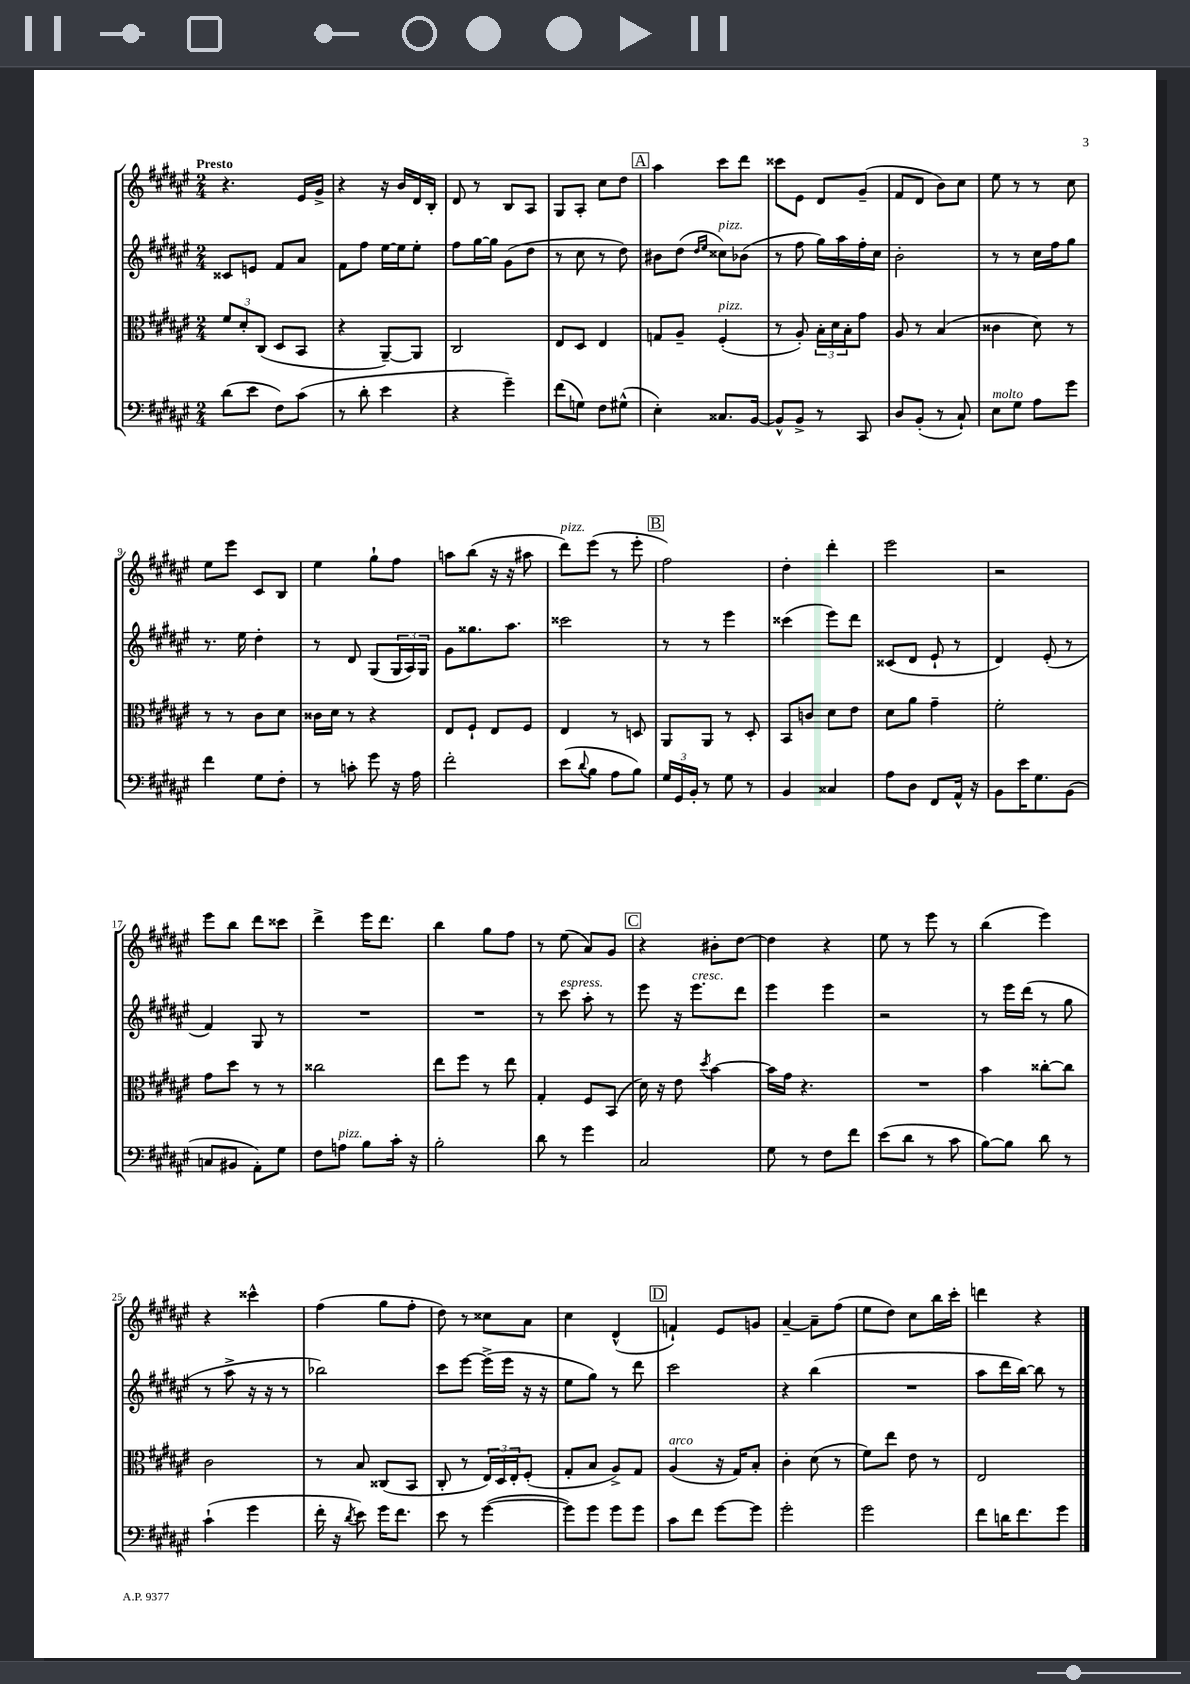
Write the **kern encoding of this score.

**kern	**kern	**kern	**kern
*staff4	*staff3	*staff2	*staff1
*clefF4	*clefC3	*clefG2	*clefG2
*k[f#c#g#d#a#e#]	*k[f#c#g#d#a#e#]	*k[f#c#g#d#a#e#]	*k[f#c#g#d#a#e#]
*M2/4	*M2/4	*M2/4	*M2/4
(8d#\L	12f#/L	8c##/L	4.r
.	12d#'/	.	.
8e#\J	.	8e/J	.
.	(12C#/J	.	.
8F#\L)	8D#/L	8f#/L	.
(8c#\J	8BB/J	8a#/J	16e#/LL
.	.	.	16g#^/JJ
=	=	=	=
8r	4r	8f#\L	4r
8d#'\	.	8ff#\J	.
4e#\	[8AA#~/L)	[16ee#\LL	16r
.	.	16ee#\]J	16b/LL
.	8AA#/]J	8ee#'\J	16d#/
.	.	.	16B'/JJ
=	=	=	=
4r	2C#/	8ff#\L	8d#/
.	.	[16gg#\L	8r
.	.	16gg#\]JJ	.
4g#~\)	.	(8g#\L	8B/L
.	.	8dd#\J	8A#/J
=	=	=	=
(8f#\L	8E#/L	8r	8G#/L
8G\J)	8D#/J	8cc#\	8A#'/J
8F#\L	4E#/	8r	8cc#\L
(8G#^^\J	.	8dd#\)	8dd#\J
=	=	=	=
4E#'\)	8G/L	8b#\L	4aa#\
.	8A#~/J	(8dd#\J	.
.	.	16qqdd#/LL	.
.	.	16qqee#/JJ	.
8.C##/L	(4F#'/	8cc##\L)	8ccc#\L
.	.	(8b-\J	8ddd#\J
[16BB/Jk	.	.	.
=	=	=	=
8BB^^/]L	8r	8r	8ccc##\L
8BB^/J	8A#'/)	8ff#\	8e#\J
8r	24B'\LL	16gg#\LL)	8d#/L
.	24d#\	.	.
.	.	16aa#\	.
.	24B'\J	.	.
8CC#/	8g#\J	16ff#'\	(8g#~/J
.	.	16cc#\JJ	.
=	=	=	=
8D#/L	8A#/	2b'\	8f#/L
(8BB'/J	8r	.	8d#/J
8r	(4B/	.	8b\L)
8C#`/)	.	.	8cc#\J
=	=	=	=
8E#\L	4c##\	8r	8ee#\
8G#\J	.	8r	8r
8A#\L	8d#\)	16cc#\LL	8r
.	.	16ff#\J	.
8g#\J	8r	8gg#\J	8cc#\
=	=	=	=
4f#\	8r	8.r	8ee#\L
.	8r	.	8eee#\J
.	.	16ee#\	.
8G#\L	8c#\L	4dd#'\	8c#/L
8F#'\J	8d#\J	.	8B/J
=	=	=	=
8r	16c##\LL	8r	4ee#\
.	16d#\JJ	.	.
8c'\	8r	8d#/	.
8g#\	4r	(8G#/L	8gg#`\L
16r	.	24G#/L	8ff#\J
.	.	24A#/)	.
16A#\	.	.	.
.	.	24G#/JJ	.
=	=	=	=
2f#'\	8E#/L	8g#\L	8aa\L
.	8F#`/J	8.gg##\	(8bb\J
.	8E#/L	.	16r
.	.	8.aa#\J	16r
.	8F#/J	.	8aa#\
=	=	=	=
(8e#\L	4E#/	2ccc##\	8ddd#\L)
8qqd#/	.	.	.
8B\J	.	.	(8eee#\J
8A#\L	8r	.	8r
8B\J)	8D/	.	8eee#'\
=	=	=	=
24G#/LL	8AA#/L	8r	2ff#\)
24GG#/	.	.	.
24BB'/JJ	.	.	.
8r	8AA#/J	8r	.
8G#\	8r	4eee#\	.
8r	8D#'/	.	.
=	=	=	=
4BB/	8BB/L	(4ccc##\	4dd#'\
.	8c/J	.	.
4C##/	8d#\L	8eee#\L)	4ddd#'\
.	8e#\J	8ddd#\J	.
=	=	=	=
8A#\L	8d#\L	(8c##/L	2eee#\
8D#\J	8a#\J	8d#/J	.
8FF#/L	4g#~\	8e#`/	.
16AA#^^/Jk	.	8r	.
16r	.	.	.
=	=	=	=
8BB\L	2f#'\	4d#/)	2r
16e#\K	.	.	.
8.G#\	.	.	.
.	.	(8e#'/	.
(8BB\J	.	8r	.
=	=	=	=
8C/L	8g#\L	4f#/)	8eee#\L
8BB#/J	8dd#\J	.	8bb\J
8AA#'\L)	8r	8G#/	8ddd#\L
8G#\J	8r	8r	8ccc##\J
=	=	=	=
8F#\L	2cc##\	2r	4ddd#^\
8A\J	.	.	.
8B\L	.	.	16eee#\LK
.	.	.	8.ddd#\J
16c#'\Jk	.	.	.
16r	.	.	.
=	=	=	=
2B'\	8ee#\L	2r	4bb\
.	8ff#\J	.	.
.	8r	.	8gg#\L
.	8ee#\	.	8ff#\J
=	=	=	=
8d#\	4G#'/	8r	8r
8r	.	8ccc#\	(8ee#\
4g#\	8F#/L	8aa#'\	8a#/L)
.	(8BB/J	8r	8g#/J
=	=	=	=
2C#/	16d#\)	8eee#\	4r
.	16r	.	.
.	8e#\	16r	.
.	.	8.eee#\L	.
.	8qdd#/	.	.
.	[4b\	.	8b#'\L
.	.	8ddd#\J	[8dd#\J
=	=	=	=
8G#\	16b\]LL	4eee#\	4dd#\]
.	16g#\JJ	.	.
8r	4.r	.	.
8F#\L	.	4eee#\	4r
8f#\J	.	.	.
=	=	=	=
(8e#\L	2r	2r	8ee#\
8d#\J	.	.	8r
8r	.	.	8eee#\
8c#\	.	.	8r
=	=	=	=
[8B\L)	4b\	8r	(4bb\
8B\]J	.	16eee#\LL	.
.	.	(16ddd#\JJ	.
8d#\	[8cc##'\L	8r	4eee#\)
8r	8cc##\]J	8gg#\	.
=	=	=	=
(4c#`\	2c#\	8r	4r
.	.	8aa#^\	.
4g#\	.	16r	4ccc##^^\
.	.	16r	.
.	.	8r	.
=	=	=	=
16f#'\	8r	2bb-\)	(4ff#\
16r	.	.	.
8qd#/	.	.	.
8e#\)	8B/	.	.
16g#\LK	(8C##/L	.	8gg#\L
8.f#\J	.	.	.
.	8BB/J	.	8ff#'\J
=	=	=	=
8e#\	8C#'/	8ccc#\L	8dd#\)
8r	8r	[8eee#\J	8r
([4g#\	24E#/LL)	(16eee#^\]LL	8cc##\L
.	24D#/	.	.
.	.	16eee#\JJ	.
.	24E#'/J	.	.
.	(8F#'/J	16r	8a#\J
.	.	16r	.
=	=	=	=
8g#\]L)	8G#'/L	8ee#\L	4cc#\
8g#\J	8B/J	8gg#\J)	.
8g#\L	8A#^/L)	8r	(4d#^^/
8g#\J	8G#/J	8ddd#\	.
=	=	=	=
8c#\L	(4A#/	2ccc#\	4f`/)
8f#\J	.	.	.
[8g#\L	16r	.	8e#/L
.	16G#/LK)	.	.
8g#\]J	8B'/J	.	8g/J
=	=	=	=
2g#'\	4c#'\	4r	[4a#~/
.	(8d#\	(4bb\	8a#~\]L
.	8r	.	(8ff#\J
=	=	=	=
2g#\	8f#\L)	2r	8ee#\L
.	8ee#\J	.	8dd#\J)
.	8e#\	.	8cc#\L
.	8r	.	16bb\L
.	.	.	16ccc#'\JJ
=	=	=	=
8f#\L	2E#/	8aa#\L	4ddd\
16d\K	.	16ddd#\L	.
8.f#\	.	[16bb\JJ)	.
.	.	8bb\]	4r
8g#\J	.	8r	.
==	==	==	==
*-	*-	*-	*-
